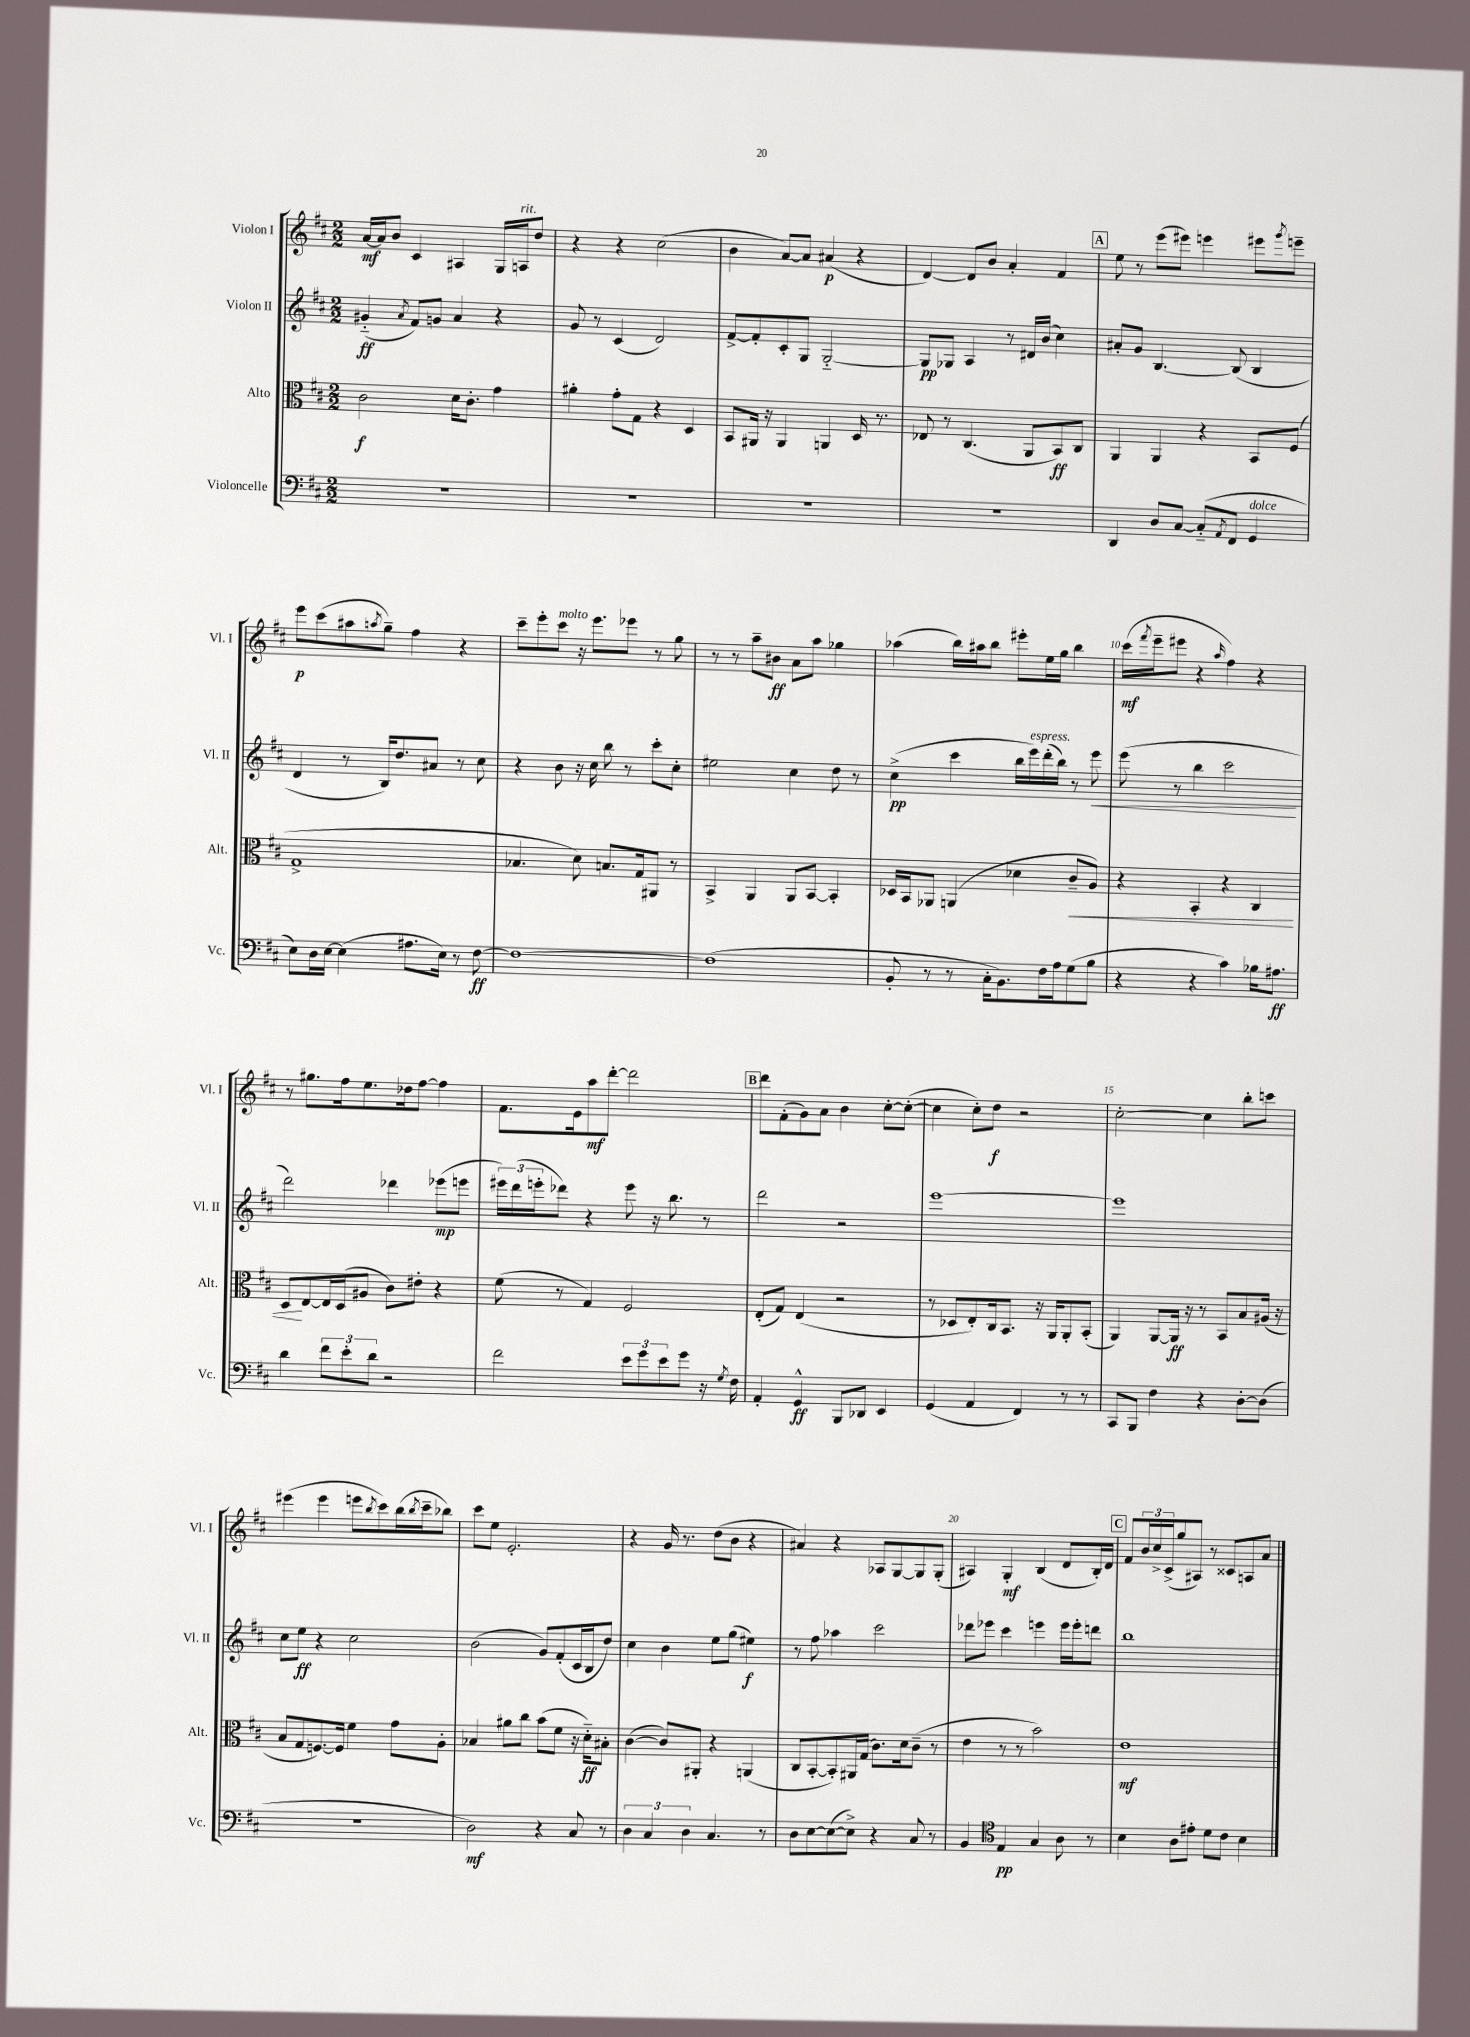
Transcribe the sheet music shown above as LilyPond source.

<<
\new StaffGroup <<
\new Staff = "s0" \with { instrumentName = "Violon I" shortInstrumentName = "Vl. I" } {
    \clef treble \key d \major \numericTimeSignature \time 2/2
    a'16~\mf a'16 b'8 cis'4 ais4 g16 a16^\markup { \italic "rit." } d''8 |
    r4 r4 cis''2( |
    b'4 a'8~) a'8 ais'4\p( r4 |
    d'4~) d'8 b'8 a'4-. fis'4 |
    \mark \markup { \box "A" } e''8 r8 e'''8( eis'''8) e'''4 eis'''8 \acciaccatura { g'''8 } e'''8-- |
    e'''8\p cis'''8( ais''8 \acciaccatura { a''8 } g''8--) fis''4 r4 |
    cis'''8-- e'''8-. cis'''8^\markup { \italic "molto" } r16 e'''8. ees'''8 r8 g''8 |
    r8 r8 a''8-- bis'8\ff a'8 a''8 ges''4 |
    aes''4( b''16) ais''16 b''8 eis'''8-. e''16 g''16 b''4 |
    cis'''16\mf( \acciaccatura { fis'''8 } e'''16-- eis'''8 r4 \grace { a''16 } fis''4) r4 |
    r8 gis''8. fis''16 e''8. des''16 fis''8~ fis''4 |
    fis'8. e'16 a''8\mf d'''8~-. d'''2 |
    \mark \markup { \box "B" } d'''8 fis'8-.( g'8) a'8 b'4 cis''8~-. cis''8~-.( |
    cis''4 cis''8-.) d''8\f r2 |
    cis''2~-. cis''4 b''8-. c'''8 |
    eis'''4( eis'''4 e'''8 \acciaccatura { b''8 } cis'''8) b''16( \acciaccatura { b''8 } cis'''16-- bes''8) |
    cis'''8 e''8 e'2.-. |
    r4 g'16 r8. d''8( b'8 r4 |
    ais'4) r4 aes8 g8~ g8 g8-.( |
    ais4) g4-.\mf b4( d'8 b16-.) d'16 |
    \mark \markup { \box "C" } fis'8 \tuplet 3/2 { b'16 cis''16-> cis'16->( } g''8 ais8) r8 cisis'8 a8 a'8 \bar "|." |
}
\new Staff = "s1" \with { instrumentName = "Violon II" shortInstrumentName = "Vl. II" } {
    \clef treble \key d \major \numericTimeSignature \time 2/2
    gis'4-_\ff( \acciaccatura { a'8 } fis'8) g'8 a'4 r4 |
    g'8 r8 cis'4( d'2) |
    fis'8~-> fis'8-. cis'8-. g8 g2~-_ |
    g8\pp ges8 a4 r8 dis'16 b'16( cis''4) |
    \mark \markup { \box "A" } ais'8-. g'8 b4.~ b8( b4 |
    d'4 r8 b16) d''8. ais'8 r8 cis''8 |
    r4 b'8 r16 cis''16 b''8 r8 cis'''8-. cis''8-. |
    eis''2 cis''4 d''8 r8 |
    cis''4->\pp( cis'''4 b''16 e'''16^\markup { \italic "espress." }) d'''16-.( b''16) r8 e'''8\< |
    e'''8( r8 b''4 cis'''2\! |
    d'''2) des'''4 ees'''8\mp( e'''8 |
    \tuplet 3/2 { eis'''16) d'''16( e'''16-. } des'''8) r4 e'''8 r16 b''8. r8 |
    \mark \markup { \box "B" } d'''2 r2 |
    e'''1~ |
    e'''1 |
    cis''8 e''8\ff r4 cis''2 |
    b'2( g'8) fis'8-.( cis'16 b16 d''8) |
    cis''4 b'4 e''8 g''8( eis''4\f) |
    r8 fis''8 aes''4 cis'''2 |
    des'''8 ees'''8 cis'''4 e'''4 e'''16 e'''16-. d'''8 |
    \mark \markup { \box "C" } b''1 \bar "|." |
}
\new Staff = "s2" \with { instrumentName = "Alto" shortInstrumentName = "Alt." } {
    \clef alto \key d \major \numericTimeSignature \time 2/2
    cis'2\f d'16 cis'8.-. g'4 |
    ais'4-. g'8-. g8 r4 d4 |
    b,8 ais,16 r16 ais,4 a,4 d16 r8. |
    ees8 r8 cis4.( a,8 b,8\ff) cis8 |
    \mark \markup { \box "A" } a,4 a,4 r4 b,8 fis8( |
    g1-> |
    bes4. d'8) b8. g16 ais,8 r8 |
    b,4-> a,4 a,8 b,8~ b,4-. |
    des16 b,16 aes,8 a,4( des'4 cis'8--\< a8) |
    r4 b,4-. r4 cis4 |
    d8\! e8~ e16 d16( ais8 cis'8) eis'8-. r4 |
    fis'8( r8 g4) fis2 |
    \mark \markup { \box "B" } e8-.( g8) e4( r2 |
    r8 des8 e8-.) cis16 b,8. r16 a,16 a,8-. b,8-.( |
    a,4) a,8~ a,16\ff r16 r8 b,8 b8 ais16( r16 |
    b8 g8 f8.~) f16 fis'4 g'8 a8-. |
    bes4 ais'8 cis''8 b'8( fis'8 r16 d'16-_\ff) bis8-. |
    cis'4~( cis'8) ais,8-. r4 a,4( |
    cis8 b,8~-. b,8-.) ais,16 g16( cis'8.) d'16 cis'8--( r8 |
    e'4 r8 r8 b'2) |
    \mark \markup { \box "C" } e'1\mf \bar "|." |
}
\new Staff = "s3" \with { instrumentName = "Violoncelle" shortInstrumentName = "Vc." } {
    \clef bass \key d \major \numericTimeSignature \time 2/2
    R1 |
    R1 |
    R1 |
    R1 |
    \mark \markup { \box "A" } d,4 d8 cis8~ cis8-_( \acciaccatura { a,8 } fis,8 g,4^\markup { \italic "dolce" } |
    e8) d16 e16~ e4( ais8. e16) r8 fis8~\ff |
    fis1~ |
    fis1( |
    b,8-. r8 r8 cis16-. b,8.) fis16 a16 g8( b8 |
    r4 r4 cis'4) bes16 ais8.\ff |
    d'4 \tuplet 3/2 { fis'8 e'8-. d'8 } r2 |
    fis'2 \tuplet 3/2 { e'8 g'8 e'8 } g'8 r16 \acciaccatura { g8 } fis16 |
    \mark \markup { \box "B" } a,4-. g,4-^\ff b,,8 des,8 e,4 |
    g,4( a,4 fis,4) r8 r8 |
    cis,8 b,,8 fis4 r4 d8~-. d8( |
    R1 |
    d2\mf) r4 cis8 r8 |
    \tuplet 3/2 { d4 cis4 d4 } cis4. r8 |
    d8 e8~ e8~( e8->) r4 cis8 r8 |
    b,4 \clef tenor e4\pp g4 a8 r8 |
    \mark \markup { \box "C" } b4 a8 eis'8-. d'8 cis'8 b4 \bar "|." |
}
>>
>>
\layout { \context { \Score \override BarNumber.break-visibility = ##(#f #t #t) barNumberVisibility = #(every-nth-bar-number-visible 5) } }
